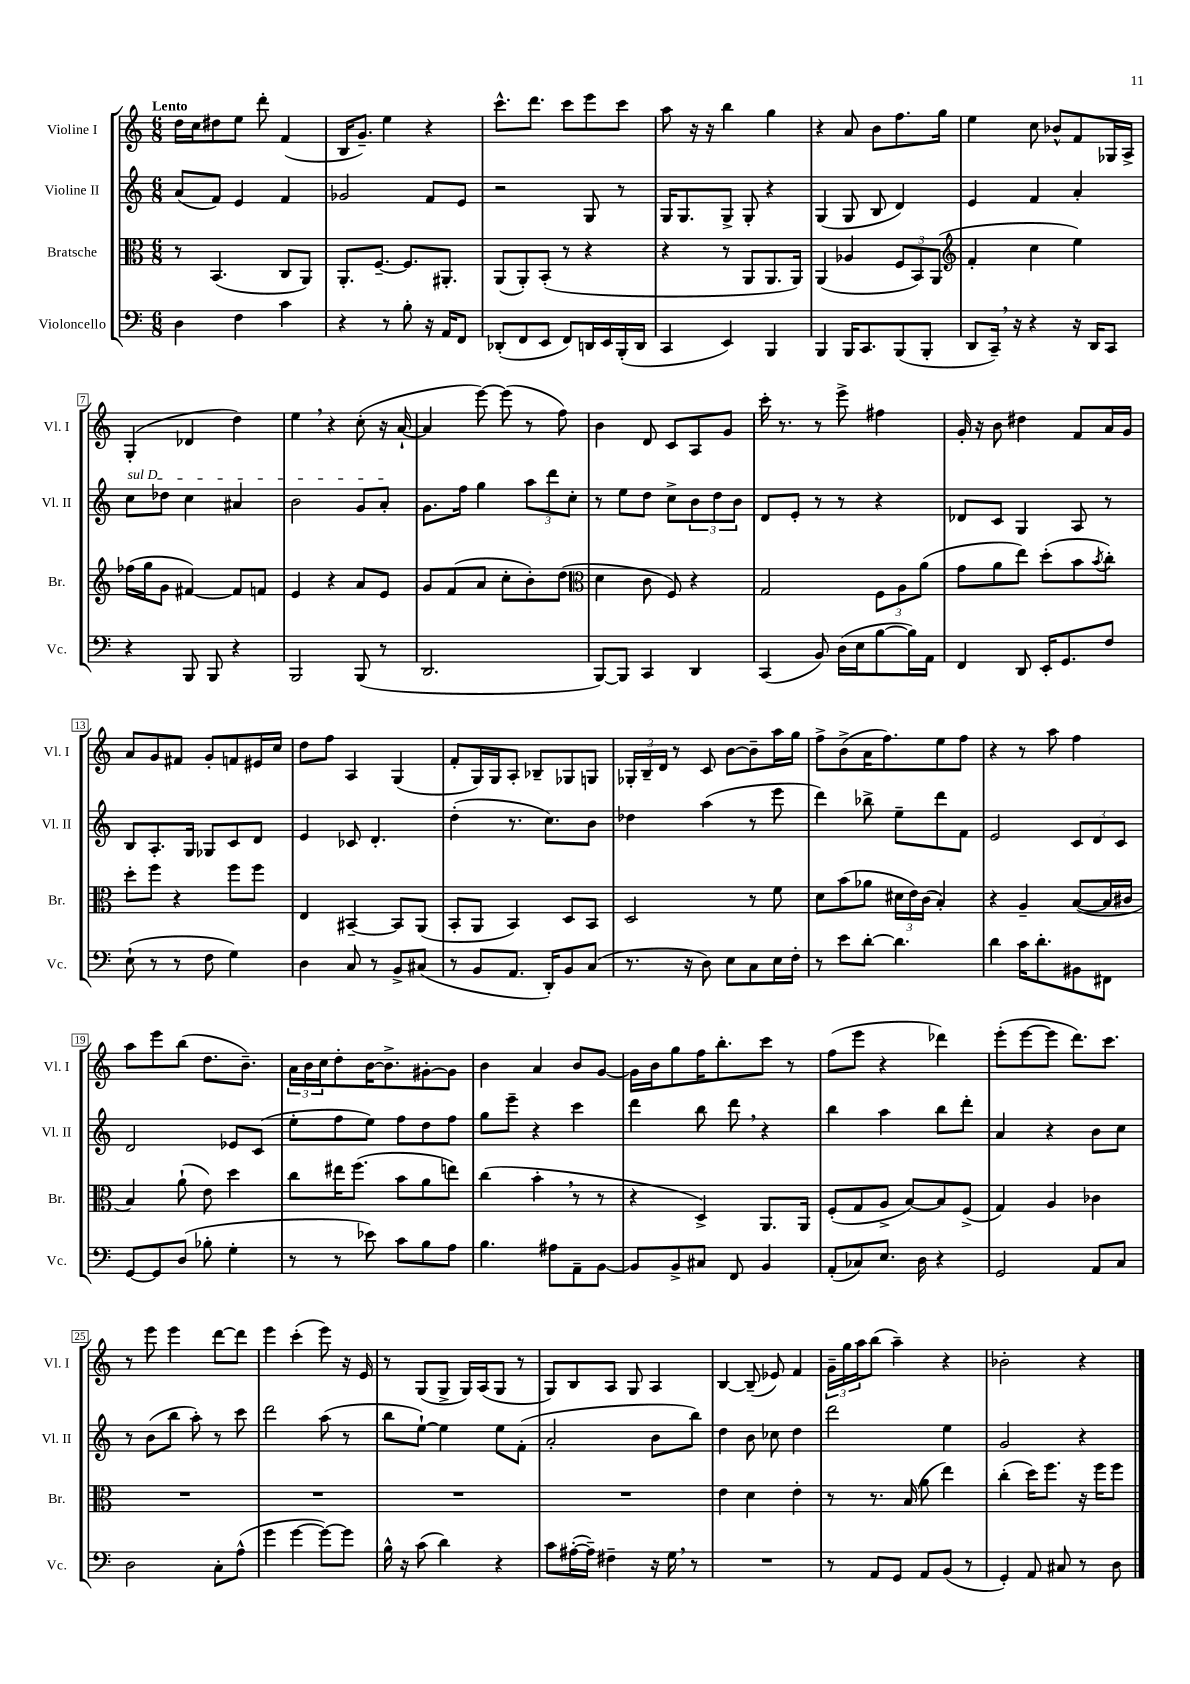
<<
\new StaffGroup <<
\new Staff = "s0" \with { instrumentName = "Violine I" shortInstrumentName = "Vl. I" } {
    \clef treble \key c \major \numericTimeSignature \time 6/8 \tempo "Lento"
    d''16 c''16 dis''8 e''8 d'''8-. f'4( |
    b16 g'8.--) e''4 r4 |
    c'''8.-^ d'''8. c'''8 e'''8 c'''8 |
    a''8 r16 r16 b''4 g''4 |
    r4 a'8 b'8 f''8. g''16 |
    e''4 c''8 bes'8-^ f'8 ges16 a16-> |
    g4-.( des'4 d''4) |
    e''4 \breathe r4 c''8-.( r16 a'16~-! |
    a'4 e'''8~) e'''8( r8 f''8) |
    b'4 d'8 c'8 a8 g'8 |
    c'''16-. r8. r8 e'''8-> fis''4 |
    g'16-. r16 b'8 dis''4 f'8 a'16 g'16 |
    a'8 g'8 fis'8 g'8-. f'8 eis'16 c''16 |
    d''8 f''8 a4 g4( |
    f'8-. g16) g16 a8-. bes8-- ges8 g8 |
    \tuplet 3/2 { ges16-. b16-- d'16 } r8 c'8 b'8~ b'8-- a''16 g''16 |
    f''8-> b'8->( a'16 f''8.) e''8 f''8 |
    r4 r8 a''8 f''4 |
    a''8 e'''8 b''8( d''8. b'8.--) |
    \tuplet 3/2 { a'16 b'16 c''16 } d''8-. b'16~ b'8.-> gis'8~-. gis'8 |
    b'4 a'4 b'8 g'8~ |
    g'16 b'16 g''8 f''16 b''8.-. c'''8 r8 |
    f''8( e'''8 r4 des'''4) |
    e'''8-.( e'''8~ e'''8 d'''8.) c'''8. |
    r8 e'''8 e'''4 d'''8~ d'''8 |
    e'''4 c'''4-.( e'''8) r16 e'16 |
    r8 g8( g8-> g16) a16( g8 r8 |
    g8) b8 a8 g8 a4 |
    b4~ b8--( ees'8) f'4 |
    \tuplet 3/2 { g'16-- g''16 a''16 } b''8( a''4--) r4 |
    bes'2-. r4 \bar "|." |
}
\new Staff = "s1" \with { instrumentName = "Violine II" shortInstrumentName = "Vl. II" } {
    \clef treble \key c \major \numericTimeSignature \time 6/8
    a'8( f'8) e'4 f'4 |
    ges'2 f'8 e'8 |
    r2 g8 r8 |
    g16 g8. g8-> g8-. r4 |
    g4( g8 b8 d'4) |
    e'4 f'4 a'4-. |
    \once \override TextSpanner.bound-details.left.text = \markup { \italic "sul D" } c''8\startTextSpan des''8 c''4 ais'4 |
    b'2 g'8 a'8-.\stopTextSpan |
    g'8. f''16 g''4 \tuplet 3/2 { a''8 d'''8 c''8-. } |
    r8 e''8 d''8 c''8-> \tuplet 3/2 { b'8 d''8 b'8 } |
    d'8 e'8-. r8 r8 r4 |
    des'8 c'8 g4 a8 r8 |
    b8 a8.-. g16 ges8 c'8 d'8 |
    e'4 ces'8 d'4.-. |
    d''4-.( r8. c''8.) b'8 |
    des''4 a''4( r8 e'''8 |
    d'''4) bes''8-> e''8-- d'''8 f'8 |
    e'2 \tuplet 3/2 { c'8 d'8 c'8 } |
    d'2 ees'8 c'8( |
    e''8-. f''8 e''8) f''8 d''8 f''8 |
    g''8 e'''8-- r4 c'''4 |
    d'''4 b''8 d'''8 \breathe r4 |
    b''4 a''4 b''8 d'''8-. |
    a'4 r4 b'8 c''8 |
    r8 b'8( b''8 a''8-.) r8 c'''8 |
    d'''2 a''8( r8 |
    b''8 e''8~-!) e''4 e''8 f'8-.( |
    a'2-. b'8 b''8) |
    d''4 b'8 ces''8 d''4 |
    d'''2 e''4 |
    g'2 r4 \bar "|." |
}
\new Staff = "s2" \with { instrumentName = "Bratsche" shortInstrumentName = "Br." } {
    \clef alto \key c \major \numericTimeSignature \time 6/8
    r8 b,4.( c8 a,8) |
    a,8.-. f8.~-- f8. ais,8.-. |
    a,8( a,8-.) b,8-.( r8 r4 |
    r4 r8 a,8 a,8. a,16) |
    a,4( aes4 \tuplet 3/2 { f8 b,8) a,8( } |
    \clef treble f'4-. c''4 e''4) |
    fes''16( g''16 g'8 fis'4~) fis'8 f'8 |
    e'4 r4 a'8 e'8 |
    g'8 f'8( a'8 c''8-. b'8-.) d''8( |
    \clef alto d'4 c'8 f8) r4 |
    g2 \tuplet 3/2 { f8 a8 a'8( } |
    g'8 a'8 e''8) d''8-.( b'8 \acciaccatura { b'8 } c''8-.) |
    d''8-. f''8 r4 f''8 f''8 |
    e4 bis,4~-- bis,8 a,8( |
    b,8-. a,8 b,4) d8 b,8 |
    d2 r8 f'8 |
    d'8 b'8( aes'8 \tuplet 3/2 { dis'16 e'16) c'16( } b4-.) |
    r4 a4-- b8~( b16 cis'16 |
    b4) a'8-!( e'8) d''4 |
    c''8 eis''16 f''8.( b'8 a'8 e''8) |
    c''4( b'4-. \breathe r8 r8 |
    r4 d4->) a,8. a,16 |
    f8-.( g8 a8-> b8~) b8 f8->( |
    g4) a4 ces'4 |
    R2. |
    R2. |
    R2. |
    R2. |
    e'4 d'4 e'4-. |
    r8 r8. b16( a'8 e''4) |
    c''4-.( d''16) f''8. r16 f''16 f''8 \bar "|." |
}
\new Staff = "s3" \with { instrumentName = "Violoncello" shortInstrumentName = "Vc." } {
    \clef bass \key c \major \numericTimeSignature \time 6/8
    d4 f4 c'4 |
    r4 r8 b8-. r16 a,16 f,8 |
    des,8-.( f,8 e,8 f,8) d,16 e,16 b,,16-.( d,16 |
    c,4 e,4) b,,4 |
    b,,4 b,,16 c,8. b,,8( b,,8-. |
    d,8 c,16--) \breathe r16 r4 r16 d,16 c,8 |
    r4 b,,8 b,,8 r4 |
    b,,2 b,,8( r8 |
    d,2. |
    b,,8~) b,,8 c,4 d,4 |
    c,4( b,8) d16( e16 b8~ b16) a,16 |
    f,4 d,8 e,16-. g,8. f8 |
    e8-!( r8 r8 f8 g4) |
    d4 c8 r8 b,8-> cis8( |
    r8 b,8 a,8. d,16-.) b,8 c8( |
    r8. r16 d8) e8 c8 e16 f16-. |
    r8 e'8 d'8~-. d'4. |
    d'4 c'16 d'8.-. bis,8 fis,8 |
    g,8~ g,8 d8( bes8-. g4-. |
    r8 r8 ees'8) c'8 b8 a8 |
    b4. ais8 a,8-- b,8~ |
    b,8 b,8-> cis8 f,8 b,4 |
    a,8-.( ces8) e8. d16 r4 |
    g,2 a,8 c8 |
    d2 c8-. a8-^( |
    g'4 g'4~ g'8~) g'8 |
    b16-^ r16 c'8( d'4) r4 |
    c'8 ais16~-.( ais16--) fis4-- r16 g16 \breathe r8 |
    R2. |
    r8 a,8 g,8 a,8 b,8( r8 |
    g,4-.) a,8 cis8 r8 d8 \bar "|." |
}
>>
>>
\layout { \context { \Score \override BarNumber.stencil = #(make-stencil-boxer 0.1 0.3 ly:text-interface::print) } }
